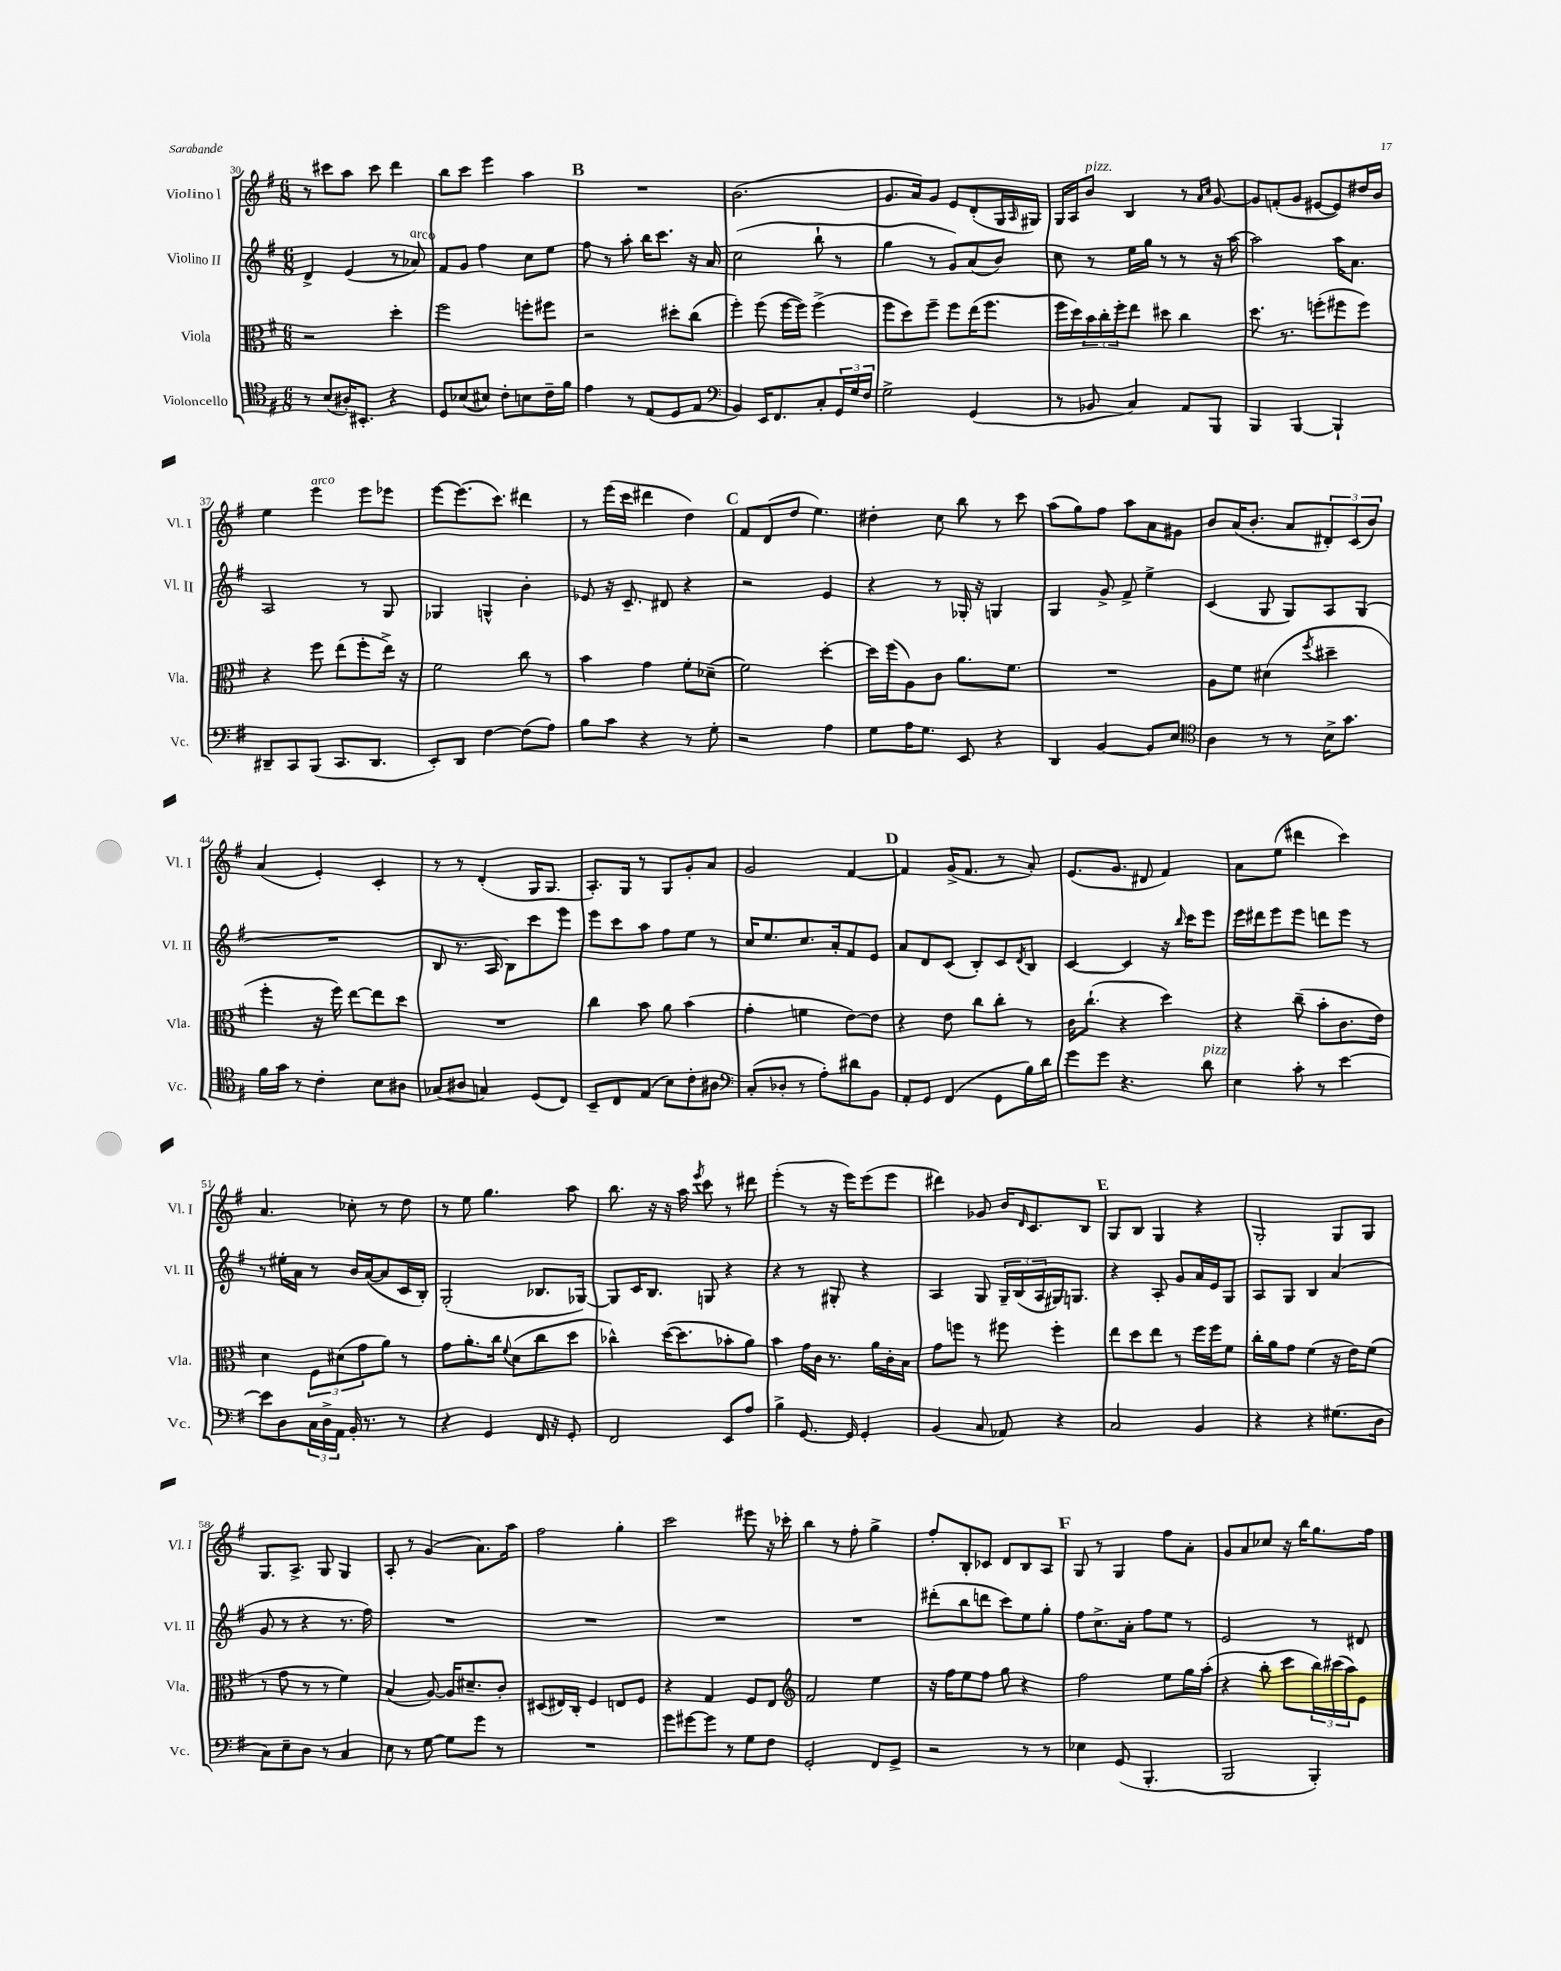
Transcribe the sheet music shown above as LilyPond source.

<<
\new StaffGroup <<
\new Staff = "s0" \with { instrumentName = "Violino I" shortInstrumentName = "Vl. I" } {
    \clef treble \key g \major \numericTimeSignature \time 6/8
    r8 cis'''8 a''8 cis'''8 d'''4 |
    b''8 c'''8 e'''4 a''4 |
    \mark \markup { \bold "B" } R2. |
    b'2.( |
    g'8. a'16) g'8 e'8 d'8-.( g16 \grace { a16 } gis16) |
    g16 a16 b'8^\markup { \italic "pizz." } b4 r8 \grace { a'16 c''16 } g'8~ |
    g'8 f'8-.( g'8 eis'8~ eis'8) dis''16 b'16 |
    e''4 e'''4^\markup { \italic "arco" } e'''8 ees'''8 |
    e'''8~ e'''8.( c'''8.) dis'''4 |
    r8 e'''16( c'''16 dis'''4 d''4) |
    \mark \markup { \bold "C" } fis'8 d'8( d''8 e''4.) |
    dis''4-. c''8 b''8 r8 c'''8 |
    a''8( g''8) fis''8 a''8 a'8 gis'8 |
    b'8 a'16( b'8.-. a'8 \tuplet 3/2 { dis'8-.) c'8( b'8) } |
    a'4( e'4-.) c'4-. |
    r8 r8 d'4-.( g16 g8. |
    a8.-.) g16 r8 g8 g'8-. a'8 |
    g'2 fis'4~ |
    \mark \markup { \bold "D" } fis'4 g'16->( fis'8. r8 a'8-.) |
    e'8.( g'8. dis'8 fis'4) |
    a'8 e''8( dis'''4 c'''4) |
    a'4. ces''8-. r8 d''8 |
    r8 e''8 g''4. a''8 |
    b''8. r16 r16 a''16 \acciaccatura { e'''8 } c'''8 r8 dis'''8 |
    e'''4-.( r8 r16 e'''16) e'''8( e'''8 |
    dis'''4) ges'8 b'16 \grace { d'16 } c'8. b8 |
    \mark \markup { \bold "E" } g8 b8 g4 r4 |
    g2-. g8 g8 |
    g8. a8.-> g8 g4 |
    a8-. r8 g'4( a'8.) a''16 |
    fis''2 g''4-. |
    c'''2 eis'''8 r16 ces'''16-. |
    b''4 r8 fis''8-. g''4-> |
    fis''8-. b8-. ces'8 d'8 b8 a8 |
    \mark \markup { \bold "F" } g8 r8 g4 fis''8 a'8-. |
    g'8 a'8 ces''8 r16 b''16 g''8. fis''16 \bar "|." |
}
\new Staff = "s1" \with { instrumentName = "Violino II" shortInstrumentName = "Vl. II" } {
    \clef treble \key g \major \numericTimeSignature \time 6/8
    d'4-> e'4( r8 aes'8^\markup { \italic "arco" }) |
    fis'8 g'8 fis''4 c''8 e''8 |
    \mark \markup { \bold "B" } fis''8 r8 a''8-. b''16 c'''8. r16 a'16 |
    c''2( b''8-! r8 |
    g''4 r8 g'8) a'8( b'8) |
    c''8 r8 e''16 g''16 r8 r8 r16 a''16~ |
    a''2 a''16 a'8. |
    a2 r8 g8 |
    ges4 g4-^ b'4-. |
    ees'8 r16 c'8.-- dis'8 r4 |
    \mark \markup { \bold "C" } r2 e'4 |
    r4 r8 ges16-. r16 g4 |
    g4 g'8-> fis'8-> e''4-> |
    c'4( g8 g8) a8 g8( |
    R2. |
    b8 r8. a16 b8) c'''8 e'''8 |
    e'''8 c'''8 a''8 fis''8 e''8 r8 |
    c''16 e''8. c''8. a'16-. fis'8 e'8 |
    \mark \markup { \bold "D" } a'8 d'8 c'8( b8-.) c'8 \acciaccatura { d'8 } b8 |
    c'4~ c'4 r16 \grace { b''16 } c'''16 e'''8 |
    e'''16 dis'''16 e'''8 e'''8 d'''8 e'''8 r8 |
    r8 eis''16-. a'16 r8 b'16 a'16~( a'8 c'16 b16-.) |
    g2-.( bes8. ges16~) |
    ges8 c'16 b8. g8 r4 |
    r4 r8 gis8-. r4 |
    a4 g8 \tuplet 3/2 { g16-- b16( a16 } gis16) g8. |
    \mark \markup { \bold "E" } r4 a8-. g'8 a'16 e'16 g8 |
    a8 g8 b4 a'4( |
    g'8 r8 r4 r8. fis''16) |
    R2. |
    R2. |
    R2. |
    R2. |
    dis'''8-.( b''8 d'''8 c'''8) e''8 g''8-. |
    \mark \markup { \bold "F" } fis''8 c''8.-> a'16-. fis''8 e''8 r8 |
    e'2 r8 dis'8 \bar "|." |
}
\new Staff = "s2" \with { instrumentName = "Viola" shortInstrumentName = "Vla." } {
    \clef alto \key g \major \numericTimeSignature \time 6/8
    r2 d''4-. |
    fis''2 f''8-. fis''8 |
    \mark \markup { \bold "B" } r2 dis''8-. c''8( |
    fis''4-.) fis''8( fis''16~ fis''16) fis''4->( |
    fis''8 d''8) fis''8-- fis''8 e''16( fis''8. |
    fis''16 d''16) \tuplet 3/2 { b'16 c''16-. fis''16-. } e''8 dis''8 c''4 |
    d''8. r8. f''8-.( fis''8 fis''8) |
    r4 fis''8 e''8( fis''8-. e''16->) r16 |
    fis'2 c''8 r8 |
    b'4 g'4 fis'8-. des'8--( |
    \mark \markup { \bold "C" } fis'2) d''4~-. |
    d''16 fis''16( a8) c'8 a'8. fis'8. |
    R2. |
    a8 fis'8 dis'4( \acciaccatura { fis''8 } dis''4-- |
    fis''4-. r16 fis''16) e''8~ e''8 d''8 |
    R2. |
    c''4 b'8 a'8 b'4( |
    g'4-. f'4 e'8~) e'8 |
    \mark \markup { \bold "D" } r4 e'8 c''8 c''8-. r8 |
    c'16 c''8.-!( r4 d''4) |
    r4 c''8--( b'8-. c'8. e'16) |
    d'4 \tuplet 3/2 { fis8 dis'8( g'8 } a'8) r8 |
    g'8 a'8.-. c''16 \appoggiatura { fis'8 } d'8( c''8 d''8 |
    ces''4-^) d''16~( d''8. bes'8-. a'8) |
    b'4 g'16 c'16 r8. a'16 c'16-. b16 |
    g'8 f''8 r8 fis''8 fis''4-. |
    \mark \markup { \bold "E" } e''8 d''8 e''8 r8 fis''16 fis''16 fis'8 |
    c''16-. a'16 g'8 fis'4( r16 e'16) fis'8( |
    r8 g'8 r8 r8 fis'4) |
    b4( a8~) a16 dis'8.-- c'8-. |
    dis8( eis16) c16-. fis4 e8 fis8 |
    r4 g4 fis8 e8 |
    \clef treble fis'2 e''4 |
    r16 fis''16 e''8 fis''8 g''8 r4 |
    \mark \markup { \bold "F" } fis''2 e''8 g''16 a''16-.( |
    r4 b''8-. c'''8 \tuplet 3/2 { b''16) cis'''16( a''16) } e'8 \bar "|." |
}
\new Staff = "s3" \with { instrumentName = "Violoncello" shortInstrumentName = "Vc." } {
    \clef tenor \key g \major \numericTimeSignature \time 6/8
    r8 b8( ais16-.) bis,8.-. r4 |
    d8 bes8( bis8) c'8-. b8 c'16-- fis'16 |
    \mark \markup { \bold "B" } e'4 r8 e8( d8 e8 |
    \clef bass b,4) e,16 fis,8. c8-. \tuplet 3/2 { g,16 g16 fis16 } |
    g2-> g,4( |
    r8 bes,8 c4) a,8 b,,8 |
    b,,4 b,,4~ b,,4-! |
    dis,8-- c,8 b,,8( c,8. dis,8. |
    e,8-.) d,8 fis4~ fis8( a8) |
    b8 c'8 r4 r8 g8-. |
    \mark \markup { \bold "C" } r2 a4 |
    g8 a16 g8. e,8 r4 |
    d,4 b,4~ b,8 e8 |
    \clef tenor a4 r8 r8 b16-> g'8. |
    fis'16 g'16 r8 c'4-. b8 ais8 |
    ges8( ais8 g4) d8( c8) |
    b,8-- c8 e8( b8) c'8-. ais8 |
    \clef bass c8-.( des8-. r8 a8-.) dis'8 b,8 |
    \mark \markup { \bold "D" } a,8-. g,8 fis,4( g,8 b16) d'16 |
    g'8 g'8 r4. d'8^\markup { \italic "pizz." } |
    e4 c'8-. r8 e'4~ |
    e'8 d8 \tuplet 3/2 { c16 d16-> a,16 } b,16-. r8. r8 |
    r4 g,4 fis,16 r16 g,8-. |
    fis,2 e,8 a8 |
    b4-> g,8.~ g,16 g,4-. |
    b,4( c8 aes,8) r4 |
    \mark \markup { \bold "E" } c2 b,4 |
    r4 r4 gis8.( d16 |
    c8) e8-- d8 r8 c4 |
    e8 r8 g8~ g8 g'8 r8 |
    R2. |
    g'8 gis'8~ gis'8 r8 g8 fis8 |
    g,2-. fis,8 g,8-> |
    r2 r8 r8 |
    \mark \markup { \bold "F" } ees4 g,8( b,,4.-. |
    b,,2 b,,4-.) \bar "|." |
}
>>
>>
\layout { \context { \Score currentBarNumber = #30 } }
